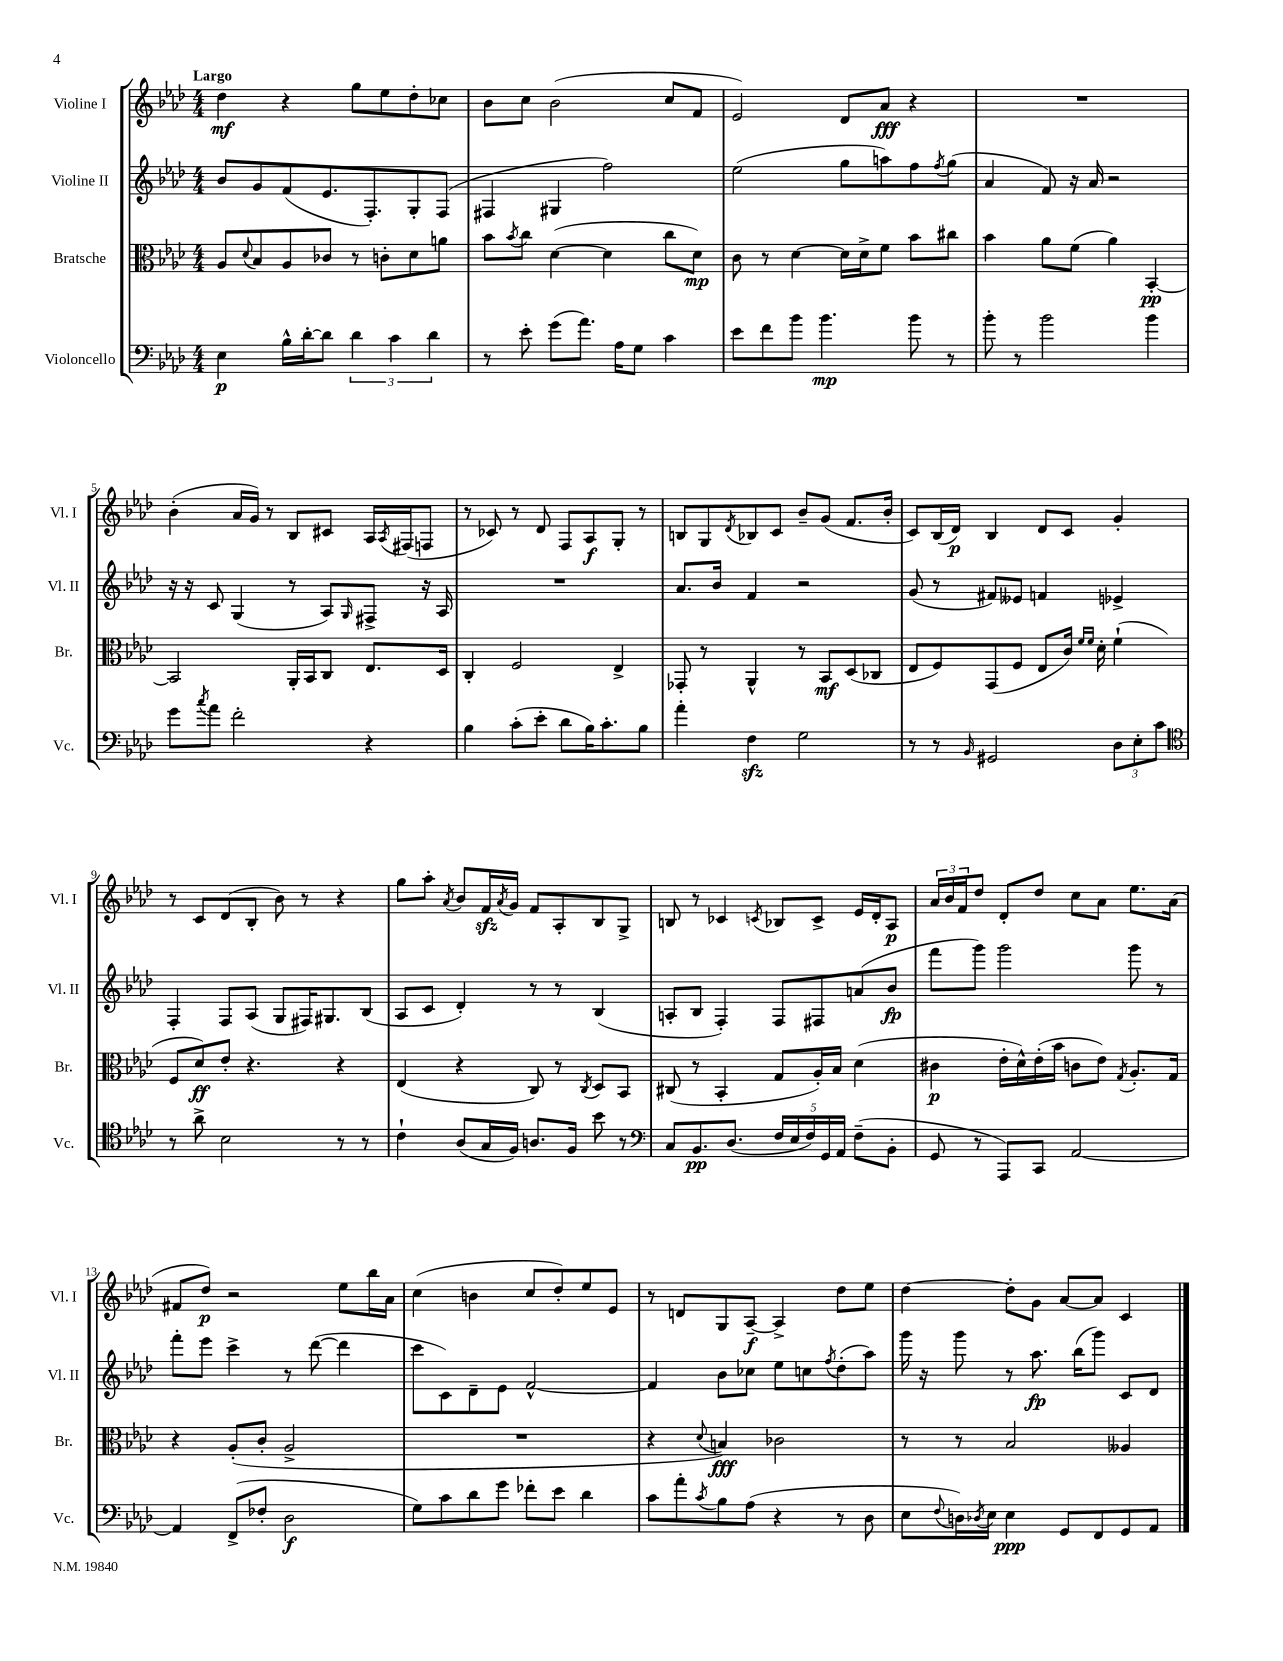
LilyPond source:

<<
\new StaffGroup <<
\new Staff = "s0" \with { instrumentName = "Violine I" shortInstrumentName = "Vl. I" } {
    \clef treble \key aes \major \numericTimeSignature \time 4/4 \tempo "Largo"
    des''4\mf r4 g''8 ees''8 des''8-. ces''8 |
    bes'8 c''8 bes'2( c''8 f'8 |
    ees'2) des'8 aes'8\fff r4 |
    R1 |
    bes'4-.( aes'16 g'16) r8 bes8 cis'8 aes16 \acciaccatura { aes8 } fis16( f8 |
    r8 ces'8) r8 des'8 f8 aes8\f g8-. r8 |
    b8 g8 \acciaccatura { des'8 } bes8 c'8 bes'8-- g'8( f'8. bes'16-. |
    c'8) bes16( des'16\p) bes4 des'8 c'8 g'4-. |
    r8 c'8 des'8( bes8-. bes'8) r8 r4 |
    g''8 aes''8-. \acciaccatura { aes'8 } bes'8 f'16\sfz \acciaccatura { aes'8 } g'16 f'8 aes8-. bes8 g8-> |
    b8 r8 ces'4 \acciaccatura { c'8 } bes8 c'8-> ees'16 des'16-. aes8\p |
    \tuplet 3/2 { aes'16 bes'16 f'16 } des''8 des'8-. des''8 c''8 aes'8 ees''8. aes'16( |
    fis'8 des''8\p) r2 ees''8 bes''16 aes'16 |
    c''4( b'4 c''8 des''8-.) ees''8 ees'8 |
    r8 d'8 g8 aes8~--\f aes4-> des''8 ees''8 |
    des''4~ des''8-. g'8 aes'8~ aes'8 c'4 \bar "|." |
}
\new Staff = "s1" \with { instrumentName = "Violine II" shortInstrumentName = "Vl. II" } {
    \clef treble \key aes \major \numericTimeSignature \time 4/4
    bes'8 g'8 f'8( ees'8. f8.-.) g8-. f8( |
    fis4 gis4 f''2) |
    ees''2( g''8 a''8) f''8 \acciaccatura { f''8 } g''8( |
    aes'4 f'8) r16 aes'16 r2 |
    r16 r16 c'8 g4( r8 aes8) \grace { g16 } fis8-> r16 aes16 |
    R1 |
    aes'8. bes'16 f'4 r2 |
    g'8( r8 fis'8) eeses'8 f'4 ees'4-> |
    f4-. f8 aes8( g8 fis16) gis8. bes8( |
    aes8 c'8 des'4-.) r8 r8 bes4( |
    a8-. bes8 f4-.) f8 fis8 a'8( bes'8\fp |
    f'''8 g'''8) g'''2 g'''8 r8 |
    f'''8-. ees'''8 c'''4-> r8 des'''8~( des'''4 |
    c'''8 c'8) des'8-- ees'8 f'2~-^ |
    f'4 bes'8 ces''8 ees''8 c''8 \acciaccatura { f''8 } des''8-.( aes''8) |
    g'''16 r16 g'''8 r8 aes''8.\fp bes''16( g'''8) c'8 des'8 \bar "|." |
}
\new Staff = "s2" \with { instrumentName = "Bratsche" shortInstrumentName = "Br." } {
    \clef alto \key aes \major \numericTimeSignature \time 4/4
    aes8 \appoggiatura { des'8 } bes8 aes8 ces'8 r8 c'8-. des'8 a'8 |
    bes'8 \acciaccatura { bes'8 } c''8 des'4~( des'4 c''8 des'8\mp) |
    c'8 r8 des'4~ des'16 des'16-> f'8 bes'8 cis''8 |
    bes'4 aes'8 f'8( aes'4) bes,4~-.\pp |
    bes,2 aes,16-. bes,16 c8 ees8. des16 |
    c4-. f2 ees4-> |
    ges,8-. r8 aes,4-^ r8 bes,8\mf des8( ces8 |
    ees8 f8) g,8( f8 ees8 c'16) \grace { f'16 f'16 } des'16-. f'4-!( |
    f8 des'8\ff) ees'8-. r4. r4 |
    ees4( r4 c8) r8 \acciaccatura { c8 } des8 bes,8 |
    cis8( r8 bes,4-. g8 aes16-.) bes16 des'4( |
    cis'4\p ees'16-. des'16-^) ees'16-.( bes'16 c'8 ees'8) \acciaccatura { g8 } aes8.-. g16 |
    r4 aes8-.( c'8-. aes2-> |
    R1 |
    r4 \appoggiatura { des'8 } b4\fff) ces'2 |
    r8 r8 bes2 aeses4 \bar "|." |
}
\new Staff = "s3" \with { instrumentName = "Violoncello" shortInstrumentName = "Vc." } {
    \clef bass \key aes \major \numericTimeSignature \time 4/4
    ees4\p bes16-^ des'16~-. des'8 \tuplet 3/2 { des'4 c'4 des'4 } |
    r8 ees'8-. g'8( aes'8.) aes16 g8 c'4 |
    ees'8 f'8 bes'8 bes'4.\mp bes'8 r8 |
    bes'8-. r8 bes'2 bes'4 |
    g'8 \acciaccatura { c''8 } aes'8 f'2-. r4 |
    bes4 c'8-.( ees'8-. des'8 bes16) c'8.-. bes8 |
    aes'4-. f4\sfz g2 |
    r8 r8 \grace { bes,16 } gis,2 \tuplet 3/2 { des8 ees8-. c'8 } |
    \clef tenor r8 aes'8-> bes2 r8 r8 |
    c'4-! aes8( g16 f16) a8. f16 bes'8 r8 |
    \clef bass c8 bes,8.\pp des8.( \tuplet 5/4 { f16 ees16 f16) g,16 aes,16 } f8--( bes,8-. |
    g,8 r8 aes,,8) c,8 aes,2~ |
    aes,4 f,8->( fes8-. des2\f |
    g8) c'8 des'8 g'8 fes'8-. ees'8 des'4 |
    c'8 aes'8-. \acciaccatura { c'8 } bes8 aes8( r4 r8 des8 |
    ees8 \appoggiatura { f8 } d16) \acciaccatura { des8 } ees16 ees4\ppp g,8 f,8 g,8 aes,8 \bar "|." |
}
>>
>>
